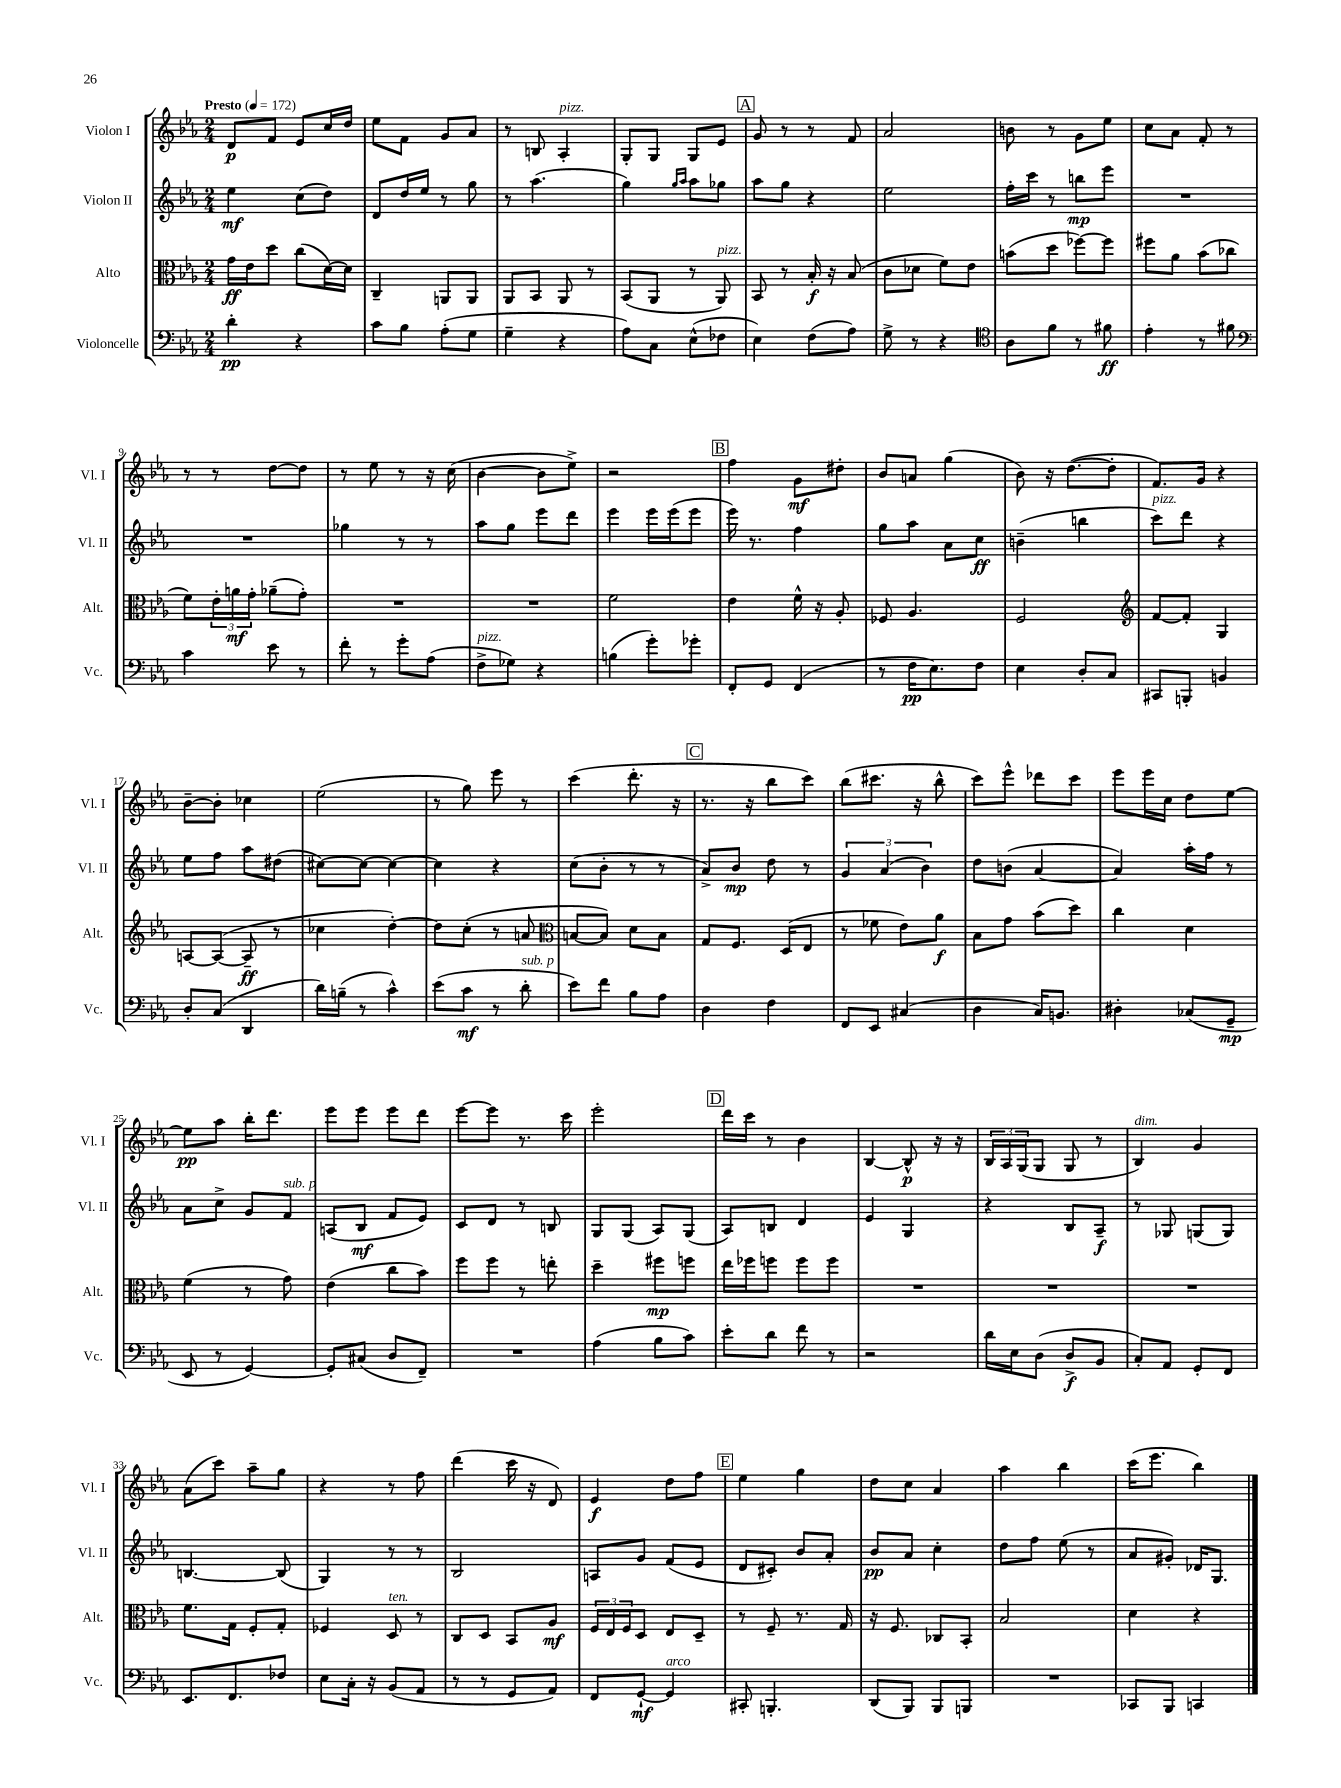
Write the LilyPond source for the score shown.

<<
\new StaffGroup <<
\new Staff = "s0" \with { instrumentName = "Violon I" shortInstrumentName = "Vl. I" } {
    \clef treble \key ees \major \numericTimeSignature \time 2/4 \tempo "Presto" 4 = 172
    d'8\p f'8 ees'8 c''16 d''16 |
    ees''8 f'8 g'8 aes'8 |
    r8 b8 aes4-.^\markup { \italic "pizz." } |
    g8-. g8 g8 ees'8 |
    \mark \markup { \box "A" } g'8 r8 r8 f'8 |
    aes'2 |
    b'8 r8 g'8 ees''8 |
    c''8 aes'8 f'8-. r8 |
    r8 r8 d''8~ d''8 |
    r8 ees''8 r8 r16 c''16( |
    bes'4~ bes'8 ees''8->) |
    r2 |
    \mark \markup { \box "B" } f''4 g'8\mf dis''8-. |
    bes'8 a'8 g''4( |
    bes'8) r16 d''8.~( d''8-. |
    f'8.) g'16 r4 |
    bes'8~-- bes'8-. ces''4 |
    ees''2( |
    r8 g''8) ees'''8 r8 |
    c'''4( d'''8.-. r16 |
    \mark \markup { \box "C" } r8. r16 bes''8 c'''8) |
    bes''8( cis'''8. r16 bes''8-^ |
    c'''8) ees'''8-^ des'''8 c'''8 |
    ees'''8 ees'''16 c''16 d''8 ees''8~ |
    ees''8\pp aes''8 bes''16-. d'''8. |
    ees'''8 ees'''8 ees'''8 d'''8 |
    ees'''8~ ees'''8 r8. c'''16 |
    ees'''2-. |
    \mark \markup { \box "D" } d'''16 c'''16 r8 bes'4 |
    bes4~ bes8-^\p r16 r16 |
    \tuplet 3/2 { bes16 aes16 g16( } g8 g8 r8 |
    bes4^\markup { \italic "dim." }) g'4 |
    aes'8( c'''8) aes''8-- g''8 |
    r4 r8 f''8 |
    d'''4( c'''16 r16 d'8) |
    ees'4\f d''8 f''8 |
    \mark \markup { \box "E" } ees''4 g''4 |
    d''8 c''8 aes'4 |
    aes''4 bes''4 |
    c'''16( ees'''8. bes''4) \bar "|." |
}
\new Staff = "s1" \with { instrumentName = "Violon II" shortInstrumentName = "Vl. II" } {
    \clef treble \key ees \major \numericTimeSignature \time 2/4
    ees''4\mf c''8( d''8) |
    d'8 d''16 ees''16 r8 g''8 |
    r8 aes''4.( |
    g''4) \grace { g''16 aes''16 } aes''8 ges''8 |
    \mark \markup { \box "A" } aes''8 g''8 r4 |
    ees''2 |
    f''16-. c'''16 r8 b''8\mp ees'''8 |
    R2 |
    R2 |
    ges''4 r8 r8 |
    aes''8 g''8 ees'''8 d'''8 |
    ees'''4 ees'''16 ees'''16( ees'''8 |
    \mark \markup { \box "B" } ees'''16) r8. f''4 |
    g''8 aes''8 aes'8 c''8\ff |
    b'4--( b''4 |
    c'''8^\markup { \italic "pizz." }) d'''8 r4 |
    ees''8 f''8 aes''8 dis''8( |
    cis''8~) cis''8~ cis''4~ |
    cis''4 r4 |
    c''8( bes'8-. r8 r8 |
    \mark \markup { \box "C" } aes'8->) bes'8\mp d''8 r8 |
    \tuplet 3/2 { g'4 aes'4( bes'4) } |
    d''8 b'8( aes'4~ |
    aes'4) aes''16-. f''16 r8 |
    aes'8 c''8-> g'8 f'8^\markup { \italic "sub. p" } |
    a8( bes8\mf f'8 ees'8) |
    c'8 d'8 r8 b8 |
    g8 g8( aes8) g8( |
    \mark \markup { \box "D" } aes8) b8 d'4 |
    ees'4 g4 |
    r4 bes8 aes8--\f |
    r8 ges8 g8( g8) |
    b4.~ b8( |
    g4) r8 r8 |
    bes2 |
    a8 g'8 f'8( ees'8 |
    \mark \markup { \box "E" } d'8 cis'8-.) bes'8 aes'8-. |
    bes'8\pp aes'8 c''4-. |
    d''8 f''8 ees''8( r8 |
    aes'8 gis'8-.) des'16 g8. \bar "|." |
}
\new Staff = "s2" \with { instrumentName = "Alto" shortInstrumentName = "Alt." } {
    \clef alto \key ees \major \numericTimeSignature \time 2/4
    g'16\ff ees'16 d''8 c''8( d'16~) d'16 |
    c4-- a,8 a,8 |
    aes,8 bes,8 aes,8 r8 |
    bes,8( aes,8 r8 aes,8^\markup { \italic "pizz." }) |
    \mark \markup { \box "A" } bes,8 r8 bes16-.\f r16 bes8( |
    c'8 des'8 f'8) ees'8 |
    b'8( d''8 fes''8~) fes''8 |
    fis''8 aes'8 bes'8( ces''8 |
    f'8) \tuplet 3/2 { ees'16-. a'16\mf g'16-. } aes'8--( g'8-.) |
    R2 |
    R2 |
    f'2 |
    \mark \markup { \box "B" } ees'4 f'16-^ r16 aes8-. |
    fes8 aes4. |
    f2 |
    \clef treble f'8~ f'8-. g4 |
    a8~ a8~( a8--\ff r8 |
    ces''4 d''4~-.) |
    d''8 c''8-.( r8 a'8 |
    \clef alto b8~ b8) d'8 b8 |
    \mark \markup { \box "C" } g8 f8. d16( ees8 |
    r8 fes'8 ees'8) aes'8\f |
    bes8 g'8 bes'8( d''8) |
    c''4 d'4 |
    f'4( r8 g'8) |
    ees'4( c''8 bes'8) |
    f''8 f''8 r8 e''8-. |
    d''4-- fis''8\mp f''8 |
    \mark \markup { \box "D" } ees''16 fes''16 f''8 f''8 f''8 |
    R2 |
    R2 |
    R2 |
    f'8. g16 f8-. g8-. |
    fes4 d8^\markup { \italic "ten." } r8 |
    c8 d8 bes,8 aes8\mf |
    \tuplet 3/2 { f16 ees16 f16 } d8 ees8 d8-- |
    \mark \markup { \box "E" } r8 f8-- r8. g16 |
    r16 f8. ces8 bes,8-. |
    bes2 |
    d'4 r4 \bar "|." |
}
\new Staff = "s3" \with { instrumentName = "Violoncelle" shortInstrumentName = "Vc." } {
    \clef bass \key ees \major \numericTimeSignature \time 2/4
    d'4-.\pp r4 |
    c'8 bes8 aes8-.( g8 |
    g4-- r4 |
    aes8) c8 ees8-^( fes8 |
    \mark \markup { \box "A" } ees4) f8( aes8) |
    g8-> r8 r4 |
    \clef tenor aes8 f'8 r8 fis'8\ff |
    ees'4-. r8 fis'8 |
    \clef bass c'4 ees'8 r8 |
    f'8-. r8 g'8-. aes8( |
    f8->^\markup { \italic "pizz." } ges8) r4 |
    b4( g'8-.) ges'8-. |
    \mark \markup { \box "B" } f,8-. g,8 f,4( |
    r8 f16\pp ees8.) f8 |
    ees4 d8-. c8 |
    cis,8 b,,8-. b,4 |
    d8-. c8( d,4 |
    d'16) b16--( r8 c'4-^) |
    ees'8( c'8\mf r8 d'8-.^\markup { \italic "sub. p" } |
    ees'8) f'8 bes8 aes8 |
    \mark \markup { \box "C" } d4 f4 |
    f,8 ees,8 cis4( |
    d4 c16) b,8. |
    dis4-. ces8( g,8--\mp |
    ees,8 r8 g,4~) |
    g,8-. cis8( d8 f,8--) |
    R2 |
    aes4( bes8 c'8) |
    \mark \markup { \box "D" } ees'8-. d'8 f'8 r8 |
    r2 |
    d'16 ees16 d8( d8->\f bes,8 |
    c8-.) aes,8 g,8-. f,8 |
    ees,8. f,8. fes8 |
    ees8 c16-. r16 bes,8( aes,8 |
    r8 r8 g,8 aes,8) |
    f,8 g,8~-!\mf g,4^\markup { \italic "arco" } |
    \mark \markup { \box "E" } cis,8-. b,,4.-. |
    d,8( bes,,8) bes,,8 b,,8 |
    R2 |
    ces,8 bes,,8 c,4 \bar "|." |
}
>>
>>
